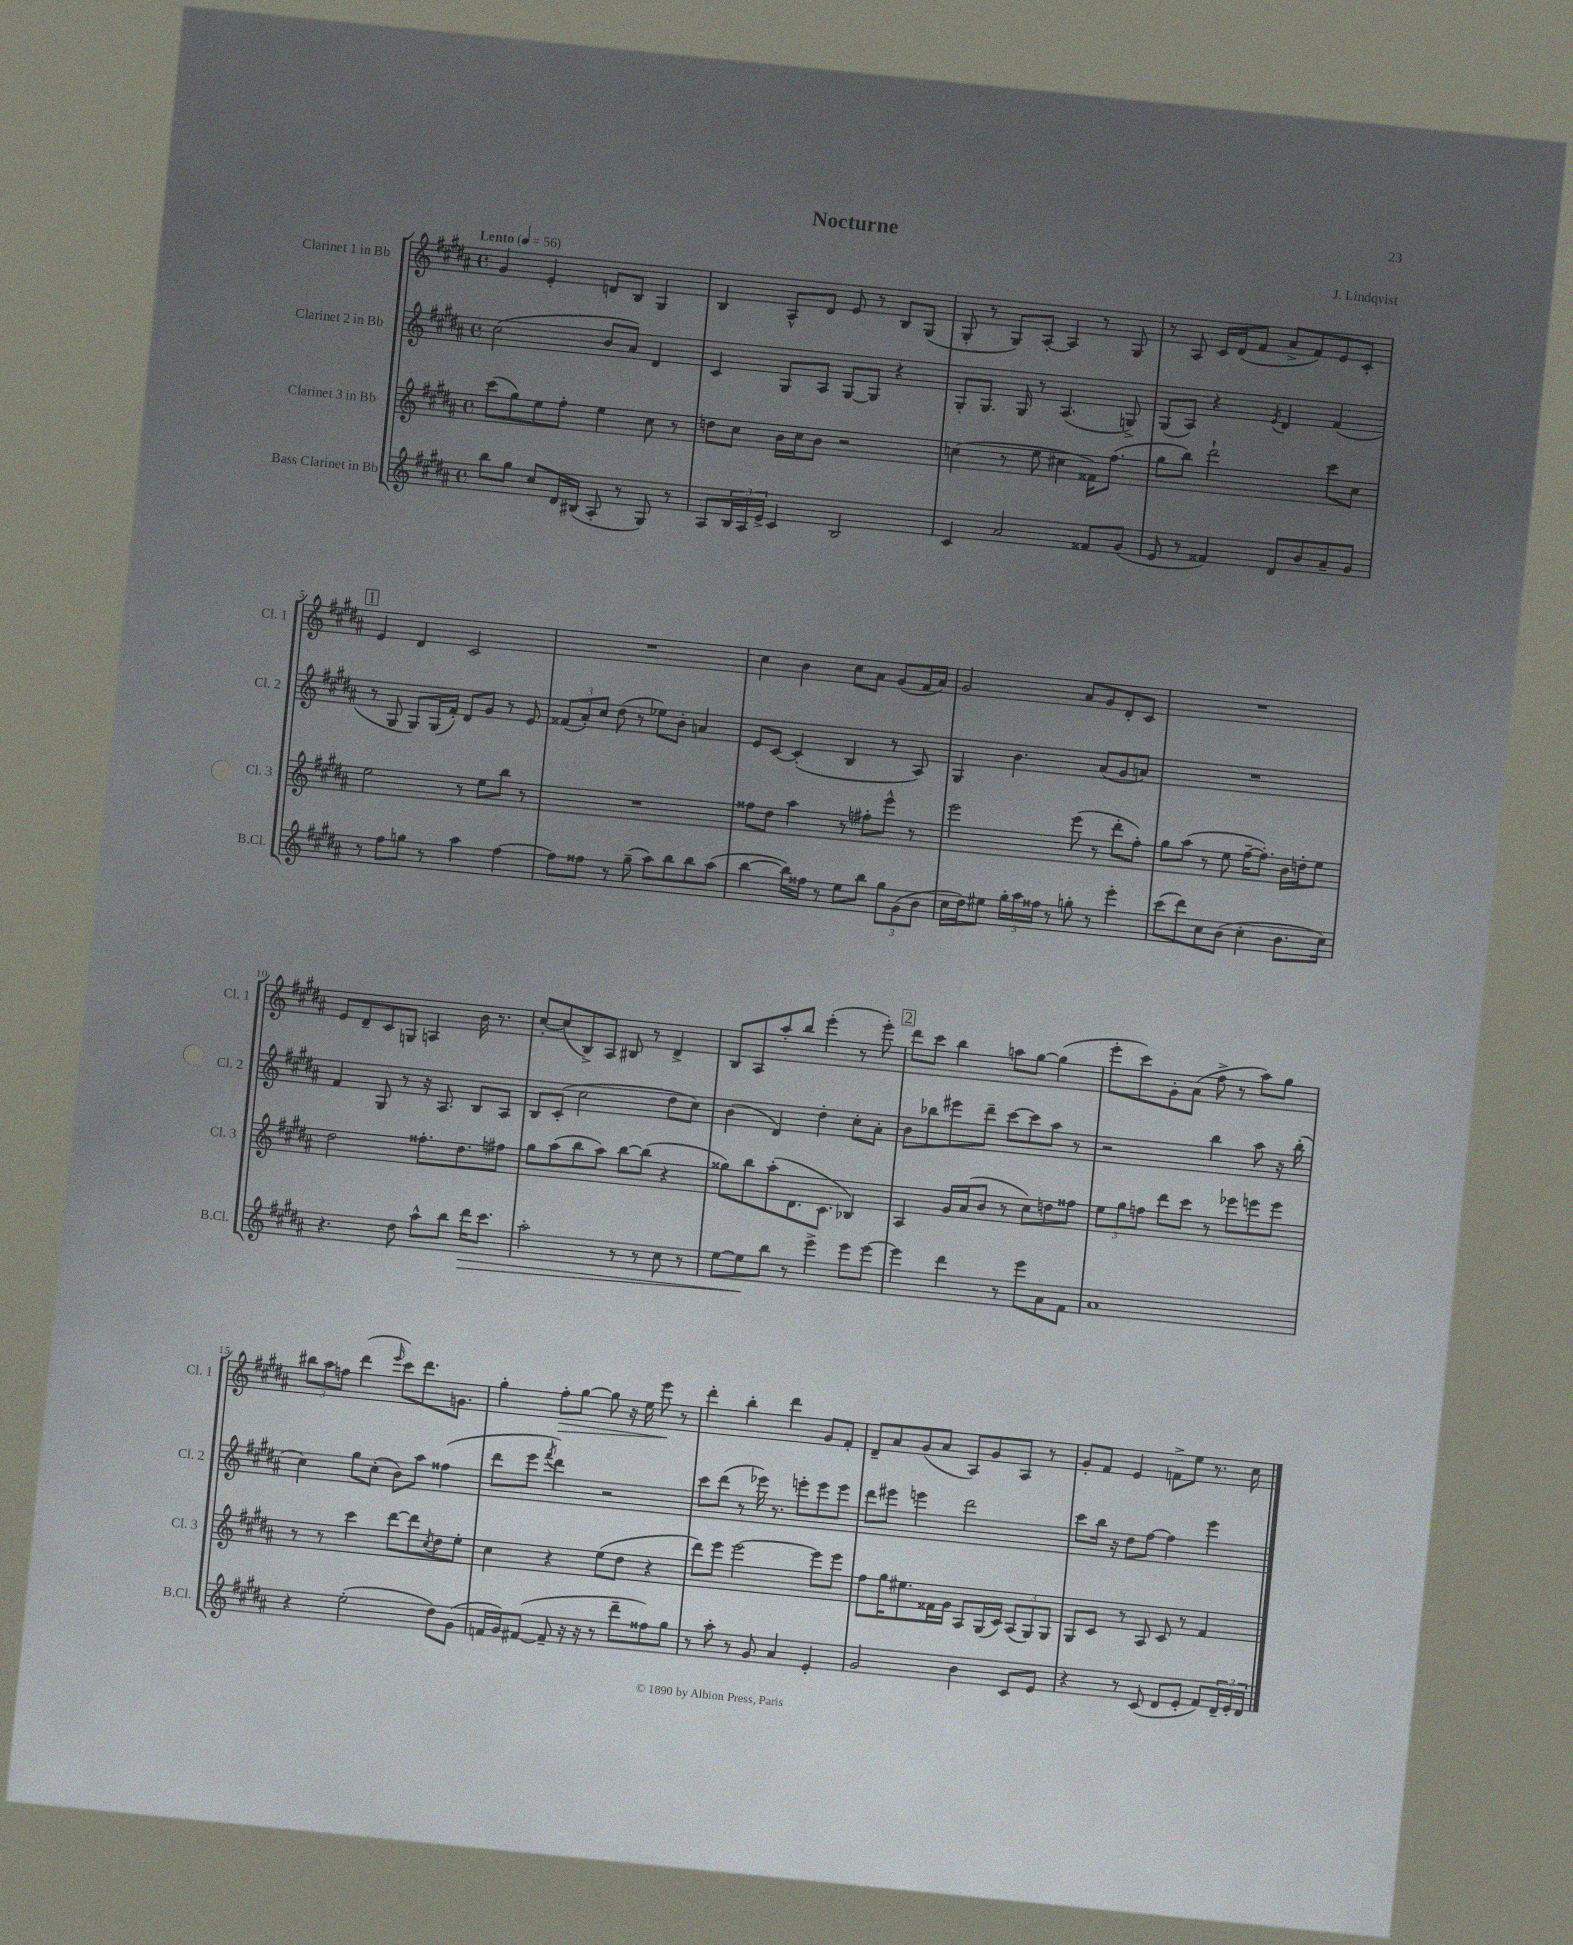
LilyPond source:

\header { title = "Nocturne" composer = "J. Lindqvist" }
<<
\new StaffGroup <<
\new Staff = "s0" \with { instrumentName = "Clarinet 1 in Bb" shortInstrumentName = "Cl. 1" } {
    \clef treble \key b \major \defaultTimeSignature \time 4/4 \tempo "Lento" 4 = 56
    gis'4 e'4-. d'8 b8 gis4 |
    b4 ais8-^ dis'8 e'8 r8 b8 gis8( |
    gis8-. r8 gis8) ais8~-. ais4 r8 gis8 |
    r8 ais8 cis'16 dis'16( fis'8 ais'8-> fis'8) e'8 cis'8-. |
    \mark \markup { \box "1" } e'4 dis'4 cis'2 |
    R1 |
    cis''4 b'4 cis''8 ais'8 gis'8( fis'16 ais'16) |
    gis'2 ais'8 gis'8 dis'8-. cis'8 |
    R1 |
    e'8 dis'8-- cis'8 g8 a4 b'16 r8. |
    cis''8~-. cis''8( b8->) ais8 bis8 r8 dis'4-> |
    b8 ais8 ais''8-. b''8 e'''4-.( r8 e'''8-.) |
    \mark \markup { \box "2" } dis'''8 cis'''8 b''4 a''8 gis''8~ gis''4( |
    e'''8-. cis'''8) gis'8-. ais'8( fis''8-> r8 ais''8) gis''8 |
    \tuplet 3/2 { bis''8 ais''8 f''8 } dis'''4( \grace { e'''16 } cis'''8) dis'''8. g'8. |
    gis''4-. fis''8-.\> gis''8~ gis''8 r16 e''16 e'''8\! r8 |
    dis'''4-. b''4-. dis'''4 gis'8 fis'8-. |
    dis'8-- ais'8 gis'8( ais'8 ais8) gis'8 ais8 r8 |
    gis'8-. fis'8 e'4 f'8-> e''8 r8. cis''16 \bar "|." |
}
\new Staff = "s1" \with { instrumentName = "Clarinet 2 in Bb" shortInstrumentName = "Cl. 2" } {
    \clef treble \key b \major \defaultTimeSignature \time 4/4
    cis''2( b'8 ais'8) dis'4 |
    cis'4 gis8 ais8 gis8~ gis8 r4 |
    gis8-. gis8. gis16 r8 ais4.( g8->) |
    gis8( ais8) r4 \acciaccatura { e'8 } dis'4 fis'4( |
    \mark \markup { \box "1" } r8 gis8 gis8) gis16( fis'16-.) dis'8 gis'8 r8 e'8 |
    \tuplet 3/2 { fisis'8( ais'8-.) cis''8 } dis''8( r8 ees''8) b'8-. a'4 |
    e'8 cis'8~ cis'4-.( b4 r8 ais8) |
    gis4 b'4. ais'8( gis'8 a'8) |
    R1 |
    fis'4 gis8 r8 r16 ais8. b8 ais8 |
    b8 cis'8-.( cis''2 dis''8 cis''8) |
    b'4( dis'4) dis''4-. cis''8-. ais'8-. |
    \mark \markup { \box "2" } b'8 bes''8 eis'''8 dis'''8-- cis'''8~ cis'''8 ais''8 r8 |
    r2 b''4 ais''8 r16 b''16-.( |
    cis''4) gis''8 cis''8-.( b'8) ais''8 fisis''4( |
    dis'''8 e'''8 \acciaccatura { fis'''8 } dis'''4) r2 |
    cis'''8 dis'''8( r8 ees'''16) r8. e'''8-. e'''8 e'''8 |
    dis'''8 eis'''8 e'''4 dis'''2 |
    cis'''8 b''16 r16 dis''8 fis''8~ fis''4 e'''4 \bar "|." |
}
\new Staff = "s2" \with { instrumentName = "Clarinet 3 in Bb" shortInstrumentName = "Cl. 3" } {
    \clef treble \key b \major \defaultTimeSignature \time 4/4
    cis'''8( gis''8) e''8 fis''8-. e''4 cis''8 r8 |
    d''8 cis''8 b'16 cis''16 b'8 r2 |
    c''4( r8 e''8 cis''4 fisis'16) fis''8.( |
    gis''8 b''8) dis'''2-! cis'''8 cis''8 |
    \mark \markup { \box "1" } e''2 r8 e''8 b''8 r8 |
    R1 |
    fisis''8 dis''8 ais''4 r8 fis''8-. e'''8-^ r8 |
    e'''2 e'''8( r8 dis'''8-. fis''8-.) |
    gis''8 ais''8( r8 e''8 fis''16~-- fis''8.-.) b'16 d''16-. e''8 |
    dis''2 fisis''8.-. dis''8. fis''8 |
    gis''8 ais''8( b''8 ais''8) b''8~ b''8( r4 |
    gisis''8) b''8 ais''8-.( dis'8. cis'8. bes4) |
    \mark \markup { \box "2" } ais4 gis'16 ais'16( b'8 r8 cis''8) d''8 fisis''8 |
    \tuplet 3/2 { e''8 gis''8 f''8 } dis'''8 cis'''8 r8 ees'''8 e'''8 e'''8 |
    r8 r8 cis'''4 dis'''8~ dis'''8 \acciaccatura { cis''8 } dis''8 e''8-. |
    cis''4 r4 e''8( dis''8 r4 |
    dis'''8) e'''8 e'''2~ e'''8 e'''8 |
    fis''8 gis''16 eis''8. fisis'16 gis'16 ais8 gis16( cis'16) \tuplet 3/2 { ais8( gis8) gis8 } |
    gis8 cis'8 r8 ais8 cis'8 r8 fis'4 \bar "|." |
}
\new Staff = "s3" \with { instrumentName = "Bass Clarinet in Bb" shortInstrumentName = "B.Cl." } {
    \clef treble \key b \major \defaultTimeSignature \time 4/4
    b''8 gis''8 cis''8 dis'16 bis16( ais8-. r8 gis8) r8 |
    ais8 \tuplet 3/2 { b16 ais16 e'16-> } cis'4 b2 |
    cis'4 ais'2 fisis'8 gis'8( |
    e'8 r8 fisis'4) dis'8 b'8 ais'8-- gis'8 |
    \mark \markup { \box "1" } r8 fis''8 g''8 r8 ais''4 fis''4~ |
    fis''8 fisis''8 r8 gis''8--( ais''8) b''8 b''8 ais''8( |
    b''4~ b''16) fisis''16 r8 e''8 b''8 \tuplet 3/2 { gis''8 gis'8( b'8 } |
    cis''16 dis''16) eis''8 \tuplet 3/2 { gis''16-. ais''16 fisis''16 } r8 g''8-. r8 e'''4-. |
    cis'''8( dis'''8) cis''8 b'8( cis''4-. b'8. cis''16) |
    r4. dis''8 ais''8-^ b''8 dis'''16\> cis'''8. |
    ais''2-. r8 r8 cis''8 r8 |
    e''8~ e''8\! b''8 r8 e'''4-> e'''8 e'''8~ |
    \mark \markup { \box "2" } e'''4 dis'''4 r8 e'''8 ais'8 fis'8 |
    ais'1 |
    r4 e''2-.( dis''8) gis'8( |
    f'16 gis'16) fis'8~( fis'8-- r16 r16 r8 dis'''8-- fisis''8) gis''8 |
    r8 ais''8-. r8 gis'8 ais'4 e'4-. |
    gis'2 b'4 cis'8 e'8 |
    r4 r8 cis'8( dis'8 e'8-. fis'8) \tuplet 3/2 { dis'16-- e'16-. dis'16 } \bar "|." |
}
>>
>>
